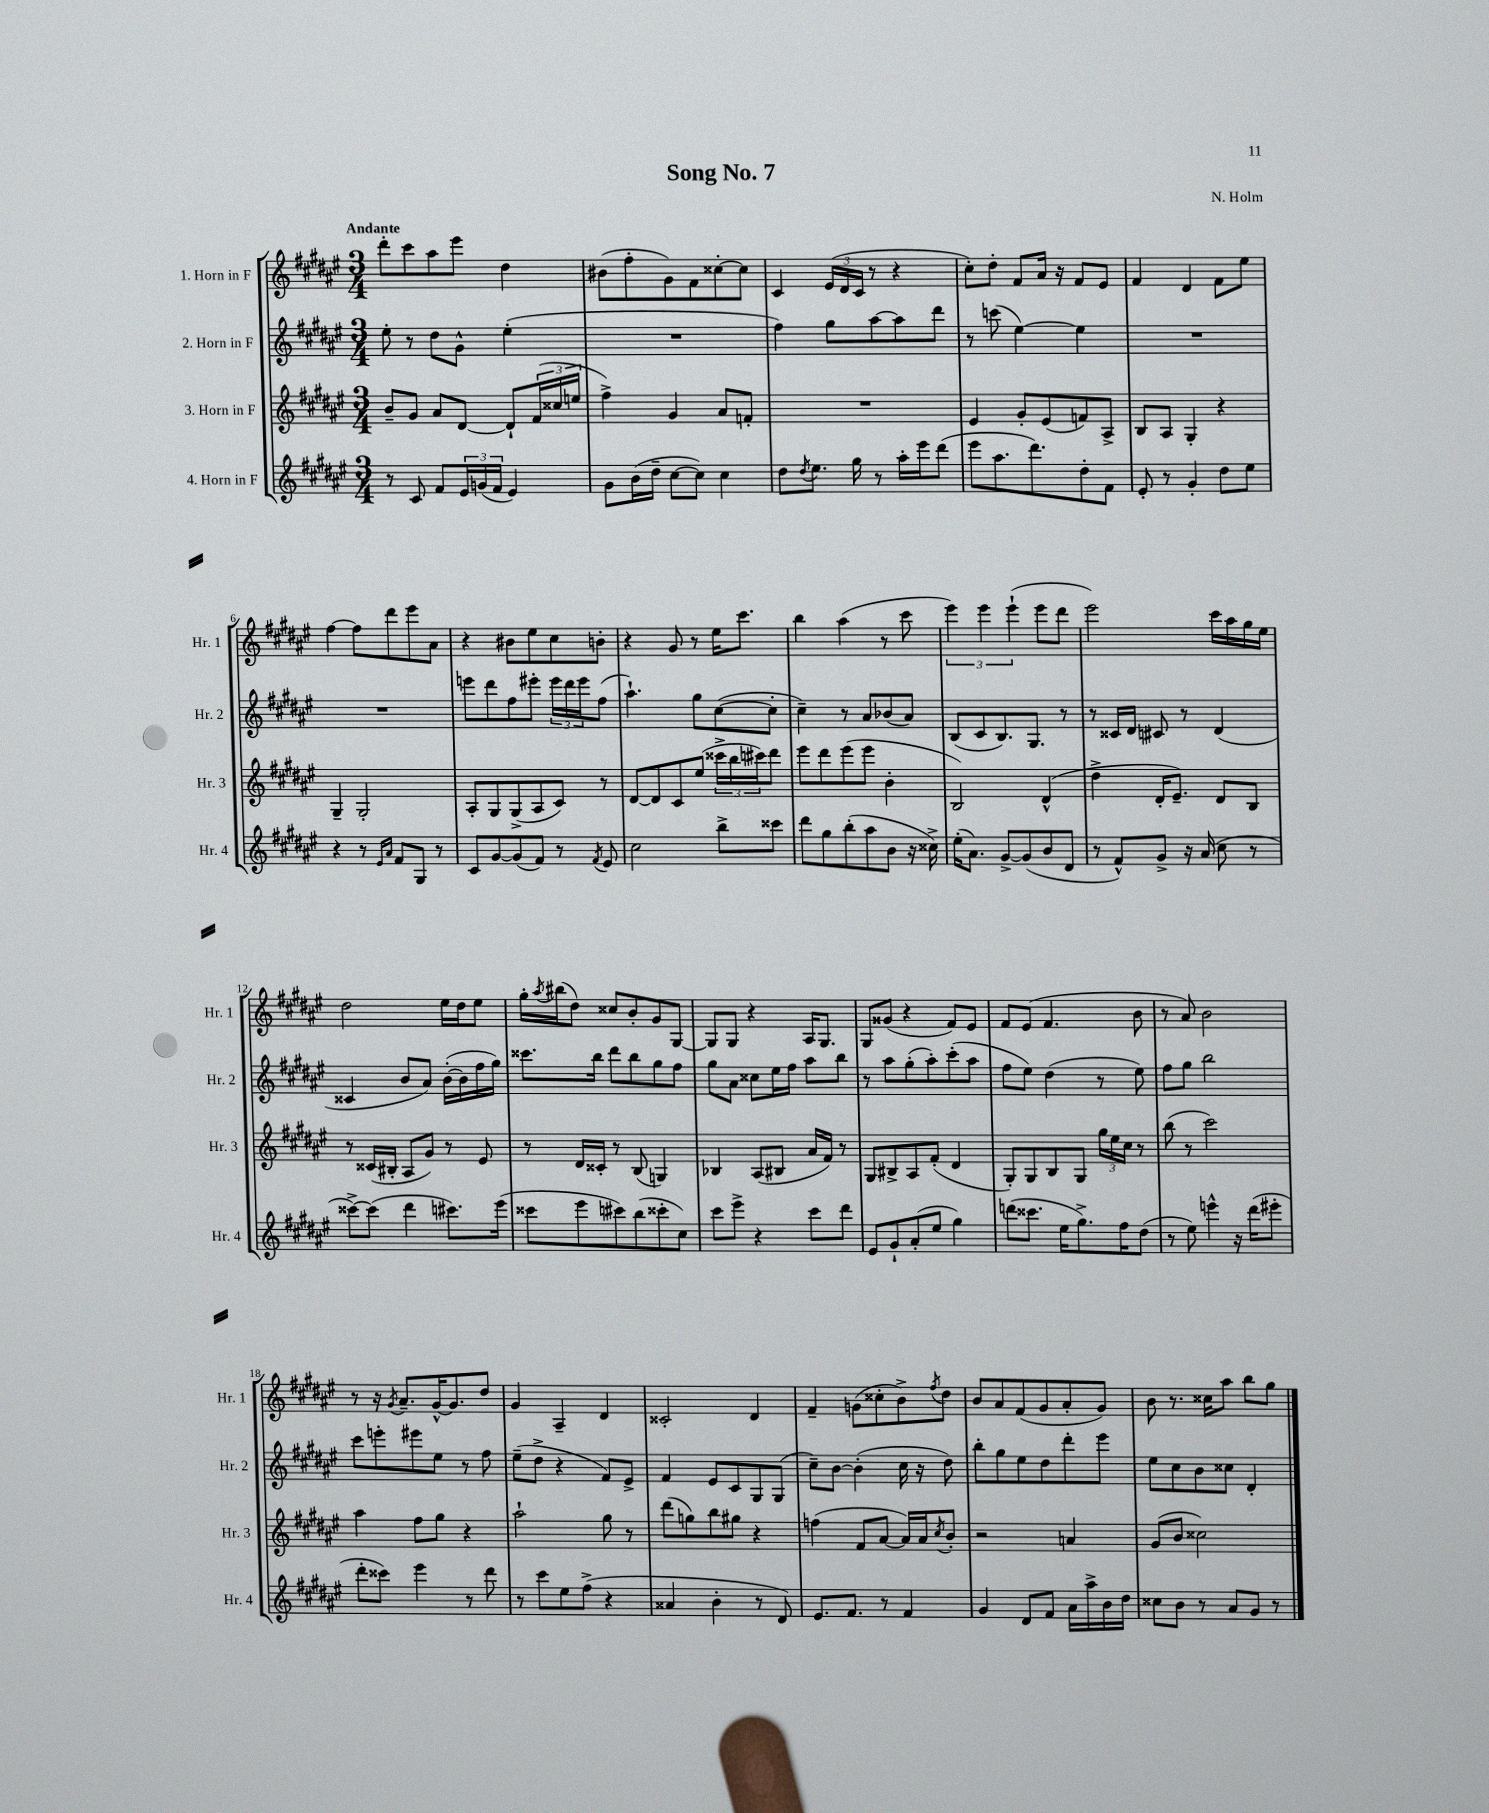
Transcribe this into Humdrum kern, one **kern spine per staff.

**kern	**kern	**kern	**kern
*staff4	*staff3	*staff2	*staff1
*clefG2	*clefG2	*clefG2	*clefG2
*k[f#c#g#d#a#e#]	*k[f#c#g#d#a#e#]	*k[f#c#g#d#a#e#]	*k[f#c#g#d#a#e#]
*M3/4	*M3/4	*M3/4	*M3/4
8r	8b~/L	8ee#'\	8ddd#'\L
8c#/	8g#/J	8r	8ccc#\
8f#/L	8a#/L	8dd#\L	8aa#\
24e#/L	[8d#/J	8g#^^\J	8eee#\J
(24g/	.	.	.
24f#/JJ	.	.	.
4e#/)	8d#`/]L	(4ee#'\	4dd#\
.	(24f#/L	.	.
.	24cc##/	.	.
.	24ee/JJ	.	.
=	=	=	=
8g#\L	4ff#^\)	2.r	(8b#\L
(16b\L	.	.	8ff#'\
16dd#~\JJ	.	.	.
[8cc#\L	4g#/	.	8g#\)
8cc#\]J)	.	.	8f#\
4cc#\	8a#/L	.	[8cc##'\
.	8f'/J	.	8cc##\]J
=	=	=	=
8dd#\L	2.r	4ff#\)	4c#/
8qdd#/	.	.	.
8.ee#\J	.	.	.
.	.	8gg#\L	(24e#/LL
.	.	.	24d#/
16gg#\	.	.	.
.	.	.	24c#/JJ
8r	.	[8aa#\	8r
16aa#'\LL	.	8aa#\]	4r
16eee#\J	.	.	.
(8ddd#\J	.	8ddd#\J	.
=	=	=	=
8eee#\L	4e#/	8r	8cc#'\L)
8.aa#\	.	(8ccc\	8dd#'\J
.	8g#'/L	[4ee#\)	8f#/L
8.ddd#\)	.	.	.
.	(8e#/	.	16a#/Jk
.	.	.	16r
8dd#'\	8f/)	4ee#\]	8f#/L
8f#\J	8A#^/J	.	8e#/J
=	=	=	=
8e#'/	8B/L	2.r	4f#/
8r	8A#/J	.	.
4g#'/	4G#'/	.	4d#/
8dd#\L	4r	.	8f#\L
8ee#\J	.	.	8ee#\J
=	=	=	=
4r	4G#~/	2.r	[4ff#\
8r	2G#'/	.	8ff#\]L
16qqe#/LL	.	.	.
16qqa#/JJ	.	.	.
8f#/L	.	.	8ddd#\
8G#/J	.	.	8eee#\
8r	.	.	8a#\J
=	=	=	=
8c#/L	8A#'/L	8eee\L	4r
[8g#/	8G#/	8ddd#\	.
(8g#/]	(8G#^/	8ff#\	8b#\L
8f#/J)	8A#/	8eee#'\J	8ee#\
8r	8c#/J)	24eee#\LL	8cc#\
.	.	24ddd#\	.
.	.	24eee#\J	.
8qf#/	.	.	.
8e#/	8r	(8ff#\J	8b'\J
=	=	=	=
2cc#\	[8d#/L	4.aa#`\)	4r
.	8d#/]	.	.
.	8c#/	.	8g#/
.	(8ee#/J	8gg#\L	8r
8bb^\L	24ccc##^\LL	([8cc#\	16ee#\LK
.	24bb\	.	.
.	.	.	8.ccc#\J
.	24ccc#\J)	.	.
8ccc##\J	8ddd#\J	8cc#'\]J	.
=	=	=	=
8ddd#\L	8eee#\L	4cc#~\)	4bb\
8gg#\	8ddd#\	.	.
(8bb'\	(8eee#\	8r	(4aa#\
8aa#\	8eee#\J	8a#/L	.
8b\J	4b'\	(8b-/	8r
16r	.	8a#/J)	8ccc#\
16cc##^\)	.	.	.
=	=	=	=
(16ee#'\LK	2B/)	(8B/L	6eee#\)
8.a#\J)	.	.	.
.	.	8c#/	.
.	.	.	6eee#\
[8g#^/L	.	8.B/)	.
.	.	.	(6eee#`\
(8g#/]	.	.	.
.	.	8.G#/J	.
8b/	(4d#^^/	.	8eee#\L
8d#/J	.	8r	8ddd#\J
=	=	=	=
8r	4dd#^\	8r	2eee#\)
8f#^^/L)	.	16c##/LL	.
.	.	16d#/JJ	.
8g#^/J	16d#'/LK	8c#/	.
.	8.e#~/J)	.	.
16r	.	8r	.
(16a#/	.	.	.
8cc#\	8d#/L	(4d#/	16ccc#\LL
.	.	.	16aa#\
8r	8B/J	.	16gg#\
.	.	.	16ee#\JJ
=	=	=	=
[8ccc##^\L)	8r	4c##/	2dd#\
(8ccc##\]J	(16c##/LL	.	.
.	16B#'/JJ	.	.
4ddd#\	8A#/L	8b/L	.
.	8g#/J)	8a#/J)	.
8.ccc#\L)	8r	([16b'\LL	16ee#\LL
.	.	16b\]	16dd#\J
.	8e#/	16ff#\	8ee#\J
(16eee#\Jk	.	16gg#\JJ)	.
=	=	=	=
8ccc##\L	8r	8.ccc##\L	16gg#'\LL
.	.	.	8qaa#/
.	.	.	(16bb#\J
8eee#\	16d#/LL	.	8dd#\J)
.	16c##'/JJ	16bb\Jk	.
8ccc#\)	8r	8ddd#\L	8cc##/L
(8bb\	(8B/	8bb\	8b'/
8ccc##'\	4G/)	8gg#\	8g#/
8cc#\J)	.	8ff#\J	[8G#/J
=	=	=	=
8ccc#\L	4B-/	8gg#\L	8G#/]L
8eee#^\J	.	8a#\J	8G#/J
4r	(8A#/L	8cc##\L	4r
.	8B#/J	16ee#\L	.
.	.	16ff#\JJ	.
8ccc#\L	16a#/LL	8aa#\L	16A#/LK
.	16f#/JJ)	.	8.G#/J
8ddd#\J	8r	8bb\J	.
=	=	=	=
8e#/L	8G#/L	8r	8G#/L
8g#`/	8B#^/	8aa#\L	(8g##/J
(8a#'/	8A#/	(8gg#'\	4r
8ee#/J	(8f#'/J	8aa#'\)	.
4gg#\)	4d#/	(8ccc#'\	8f#/L)
.	.	8aa#\J	8e#/J
=	=	=	=
(8ddd\L	8G#'/L)	8ff#\L	8f#/L
8.ccc##\J	8G#/	8ee#\J)	(8e#/J
.	8B/	(4dd#\	4.f#/
16ee#\LK	.	.	.
8.gg#^\)	8G#/J	.	.
.	24gg#\LL	8r	.
.	24ee#\	.	.
16ff#\K	.	.	.
.	24cc#\JJ	.	.
(8dd#\J	8r	8ee#\)	8b\
=	=	=	=
8r	(8bb\	8ff#\L	8r
8ee#\)	8r	8gg#\J	8a#/)
4eee^^\	2ccc#\)	2bb\	2b\
16r	.	.	.
(16ddd#\LK	.	.	.
8eee#'\J	.	.	.
=	=	=	=
8ddd#'\L	4aa#\	8ccc#\L	8r
8ccc##\J)	.	8eee'\	16r
.	.	.	8qg#/
.	.	.	8.a#~/L
4eee#\	8ff#\L	8eee#\	.
.	8gg#\J	8ee#\J	[16g#^^/K
.	.	.	8.g#/]
8r	4r	8r	.
8ddd#\	.	8ff#\	8dd#/J
=	=	=	=
8r	2aa#`\	(8ee#~\L	4g#/
8ccc#\L	.	8dd#^\J	.
8ee#\	.	4r	4A#~/
(8ff#^\J	.	.	.
4r	8gg#\	8f#/L)	4d#/
.	8r	8e#^/J	.
=	=	=	=
4a##/	(8ddd#\L	4f#/	2c##'/
.	8gg\)	.	.
4b'\	8bb\	8e#/L	.
.	8gg#\J	8c#/	.
8r	4r	8G#/	4d#/
8d#/)	.	(8G#/J	.
=	=	=	=
8.e#/L	(4ff\	8cc#~\L)	4f#~/
.	.	[8b\J	.
8.f#/J	.	.	.
.	8f#/L	(4b'\]	(8g\L
8r	[8a#/J	.	8cc##'\
4f#/	16a#/]LL)	16cc#\	8b^\)
.	16a#/J	16r	.
.	8qcc#/	.	8qff#/
.	8b'/J	8dd#\)	8dd#\J
=	=	=	=
4g#/	2r	8bb'\L	8b/L
.	.	8gg#\	8a#/
8d#/L	.	8ee#\	(8f#/
8f#/J	.	8dd#\	8g#/
16a#\LL	4a/	8ddd#'\	8a#'/
16aa#^\	.	.	.
16b\	.	8eee#\J	8g#/J)
16dd#\JJ	.	.	.
=	=	=	=
8cc##\L	(8g#/L	8ee#\L	8b\
8b\J	8b/J	8cc#\	8.r
8r	2cc##\)	8b\	.
.	.	.	16cc##\LK
8a#/L	.	8cc##\J	8aa#\J
8g#/J	.	4d#'/	8bb\L
8r	.	.	8gg#\J
==	==	==	==
*-	*-	*-	*-
